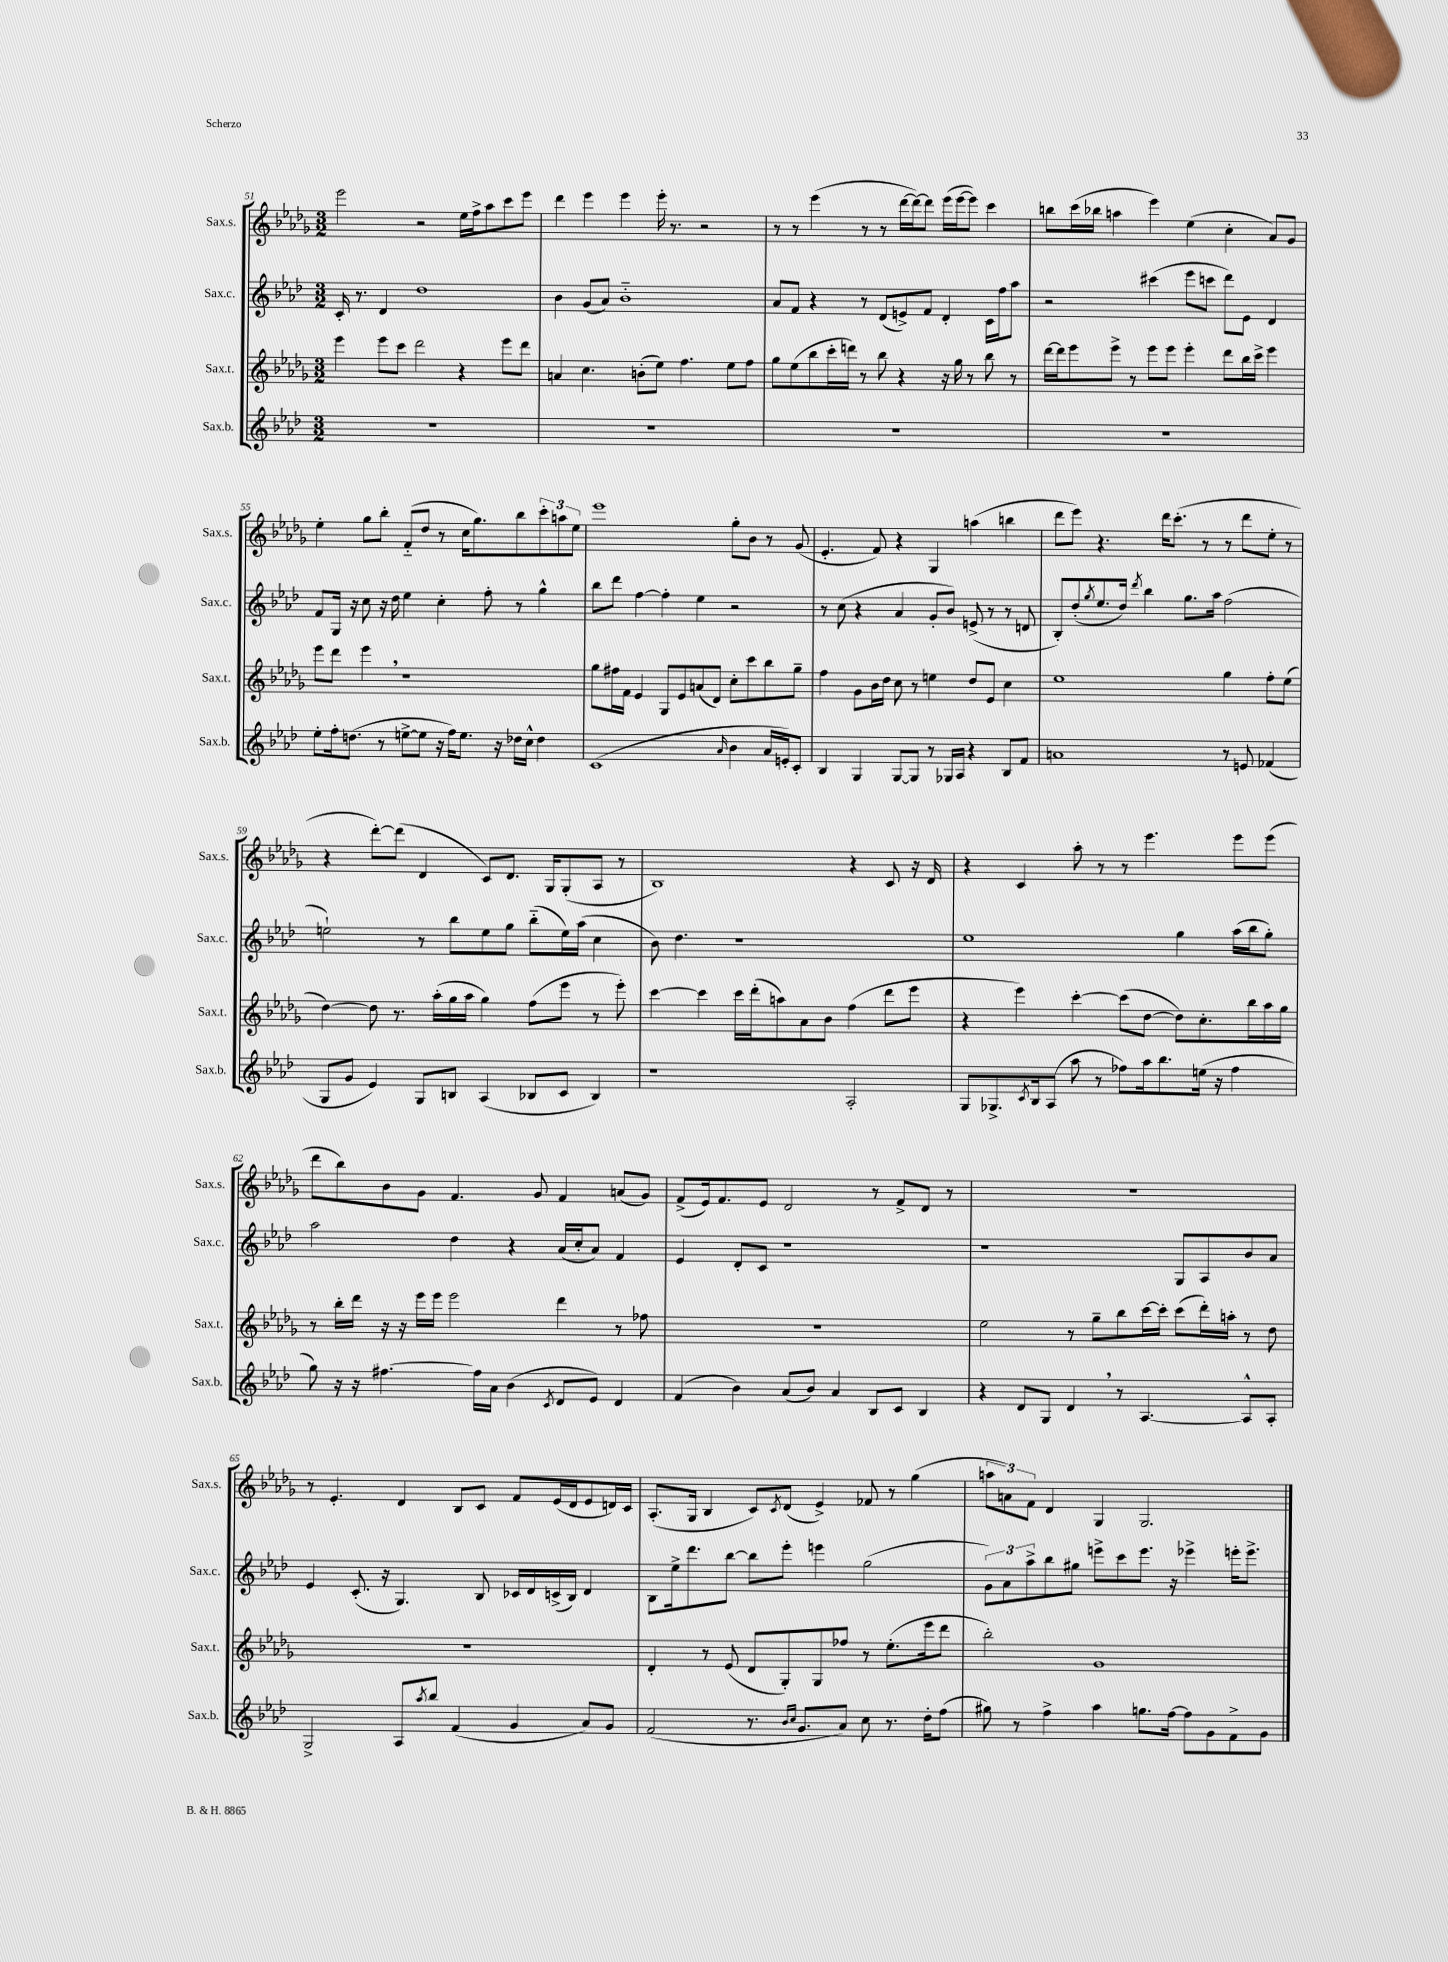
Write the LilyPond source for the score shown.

<<
\new StaffGroup <<
\new Staff = "s0" \with { instrumentName = "Sax.s." shortInstrumentName = "Sax.s." } {
    \clef treble \key des \major \numericTimeSignature \time 3/2
    ees'''2 r2 ees''16 f''16-> aes''8 c'''8 ees'''8 |
    des'''4 ees'''4 ees'''4 ees'''16-. r8. r2 |
    r8 r8 ees'''4( r8 r8 des'''16~ des'''16~) des'''8 ees'''16( ees'''16~ ees'''8) c'''4 |
    b''8 c'''16( bes''16 a''4 ees'''4) ees''4( c''4-. aes'8) ges'8 |
    ees''4-. ges''8 bes''8-. f'8-_( des''8 r8 c''16 ges''8.) bes''8 \tuplet 3/2 { c'''8-. a''8 ees''8 } |
    ees'''1 ges''8-. bes'8 r8 ges'8( |
    ees'4.-. f'8) r4 ges4 a''4( b''4 |
    des'''8 ees'''8) r4. des'''16 c'''8.-.( r8 r8 des'''8 ees''8-. r8 |
    r4 des'''8~-.) des'''8( des'4 c'8) des'8. ges16 ges8-.( aes8 r8 |
    bes1) r4 c'8 r16 des'16 |
    r4 c'4 aes''8-. r8 r8 ees'''4. ees'''8 ees'''8( |
    des'''8 bes''8) bes'8 ges'8 f'4. ges'8 f'4 a'8( ges'8) |
    f'8->( ees'16) f'8. ees'8 des'2 r8 f'8-> des'8 r8 |
    R1. |
    r8 ees'4.-. des'4 bes8 c'8 f'8 ees'16( des'16 ees'8 d'16) c'16 |
    aes8.-.( ges16 bes4 c'8) \acciaccatura { c'8 } des'8( ees'4->) fes'8 r8 ges''4( |
    \tuplet 3/2 { a''8 a'8) f'8 } des'4 ges4 ges2. \bar "|." |
}
\new Staff = "s1" \with { instrumentName = "Sax.c." shortInstrumentName = "Sax.c." } {
    \clef treble \key aes \major \numericTimeSignature \time 3/2
    c'16-. r8. des'4 des''1 |
    bes'4 g'8( aes'8) bes'1-_ |
    aes'8 f'8 r4 r8 des'8( e'8->) f'8 des'4-. c'16 f''16 aes''8 |
    r2 cis'''4( ees'''8 c'''8 des'''8) ees'8 des'4 |
    f'8 g16 r16 c''8 r16 des''16 ees''4 c''4-. f''8-. r8 g''4-^ |
    bes''8 des'''8 f''4~ f''4-. ees''4 r2 |
    r8 c''8( r4 aes'4 g'8-. bes'8) e'8->( r8 r8 d'8 |
    bes8-.) des''8-.( \acciaccatura { g''8 } ees''8. des''16) \acciaccatura { des'''8 } bes''4 g''8. aes''16 f''2( |
    e''2-!) r8 bes''8 e''8 g''8 bes''8-_( e''16) aes''16( c''4 |
    bes'8) des''4. r1 |
    ees''1 g''4 aes''16( bes''16 g''8-.) |
    aes''2 des''4 r4 aes'16( c''16-. aes'8) f'4 |
    ees'4 des'8-. c'8 r1 |
    r1 g8 aes8 bes'8 aes'8 |
    ees'4 c'8.-.( r16 g4.) bes8 ces'16 des'16 c'16->( bes16) des'4 |
    bes8 ees''16-> des'''8. bes''8~ bes''8 ees'''8-. e'''4 g''2( |
    \tuplet 3/2 { g'8) aes'8 aes''8-> } bes''8 gis''8 e'''8-> c'''8 e'''8. r16 ees'''4-> e'''16-. e'''8.-> \bar "|." |
}
\new Staff = "s2" \with { instrumentName = "Sax.t." shortInstrumentName = "Sax.t." } {
    \clef treble \key des \major \numericTimeSignature \time 3/2
    ees'''4 ees'''8 c'''8 des'''2 r4 ees'''8 des'''8 |
    a'4 c''4. b'8-.( ees''8) f''4. ees''8 f''8 |
    ges''8 ees''8( bes''8 c'''16-. d'''16) r8 bes''8 r4 r16 ges''16 r8 bes''8 r8 |
    des'''16~ des'''16 ees'''8 ees'''8-> r8 ees'''8 ees'''8 ees'''4-. des'''8 bes''16 c'''16-> ees'''4 |
    ees'''8 des'''8 ees'''4 \breathe r1 |
    ges''8 fis''16 f'16 ees'4 ges8 ees'8 a'8( des'8) c''8-. c'''8 bes''8 ges''8-- |
    f''4 ges'8 bes'16 des''16 c''8 r8 e''4 des''8 ees'8 c''4 |
    ees''1 ges''4 f''8-. ees''8( |
    des''4~) des''8 r8. aes''16-.( ges''16 aes''16 ges''4) f''8( ees'''8 r8 ees'''8-.) |
    c'''4~ c'''4 c'''16 des'''16-.( a''8) aes'8 bes'8 f''4( des'''8 ees'''8 |
    r4 ees'''4) c'''4~-. c'''8( des''8~ des''8) c''8.-. bes''16 aes''16 ges''16 |
    r8 bes''16-. des'''16 r16 r16 ees'''16 ees'''16 ees'''2 des'''4 r8 fes''8 |
    R1. |
    ees''2 r8 ges''8-- bes''8 c'''16~ c'''16-. c'''8( des'''16-.) a''16-. r8 des''8 |
    R1. |
    des'4-. r8 ees'8( des'8 ges8-.) ges8 fes''8 r8 ees''8.-.( ees'''16 des'''8 |
    bes''2-.) ges'1 \bar "|." |
}
\new Staff = "s3" \with { instrumentName = "Sax.b." shortInstrumentName = "Sax.b." } {
    \clef treble \key aes \major \numericTimeSignature \time 3/2
    R1. |
    R1. |
    R1. |
    R1. |
    ees''8-. f''16-. d''8.( r8 e''8~-> e''8 r16 f''16) e''8. r16 des''16 c''16-^ des''4 |
    c'1( \grace { aes'16 } bes'4 aes'16 e'16-.) c'8-. |
    bes4 g4 g8~ g8 r8 ges16 aes16 r4 bes8 f'8 |
    a'1 r8 e'8 fes'4( |
    g8 g'8 ees'4) g8 b8 aes4( bes8 c'8 bes4) |
    r1 aes2-. |
    g8 ges8.-> \acciaccatura { c'8 } bes16 aes8( aes''8 r8 fes''8) aes''16 bes''8. e''16( r16 fes''4 |
    g''8) r16 r16 fis''4.~ fis''16 aes'16 bes'4( \acciaccatura { c'8 } des'8 ees'8) des'4 |
    f'4( bes'4) aes'8( bes'8) aes'4 bes8 c'8 bes4 |
    r4 des'8 g8 des'4 \breathe r8 aes4.~ aes8-^ aes8-. |
    g2-> aes8 \acciaccatura { aes''8 } bes''8 f'4( g'4 aes'8) g'8 |
    f'2( r8. \grace { bes'16 c''16 } g'8. aes'8) c''8 r8. des''16-. f''8( |
    gis''8) r8 f''4-> aes''4 g''8. f''16~ f''8 g'8 f'8-> g'8 \bar "|." |
}
>>
>>
\layout { \context { \Score currentBarNumber = #51 } }
